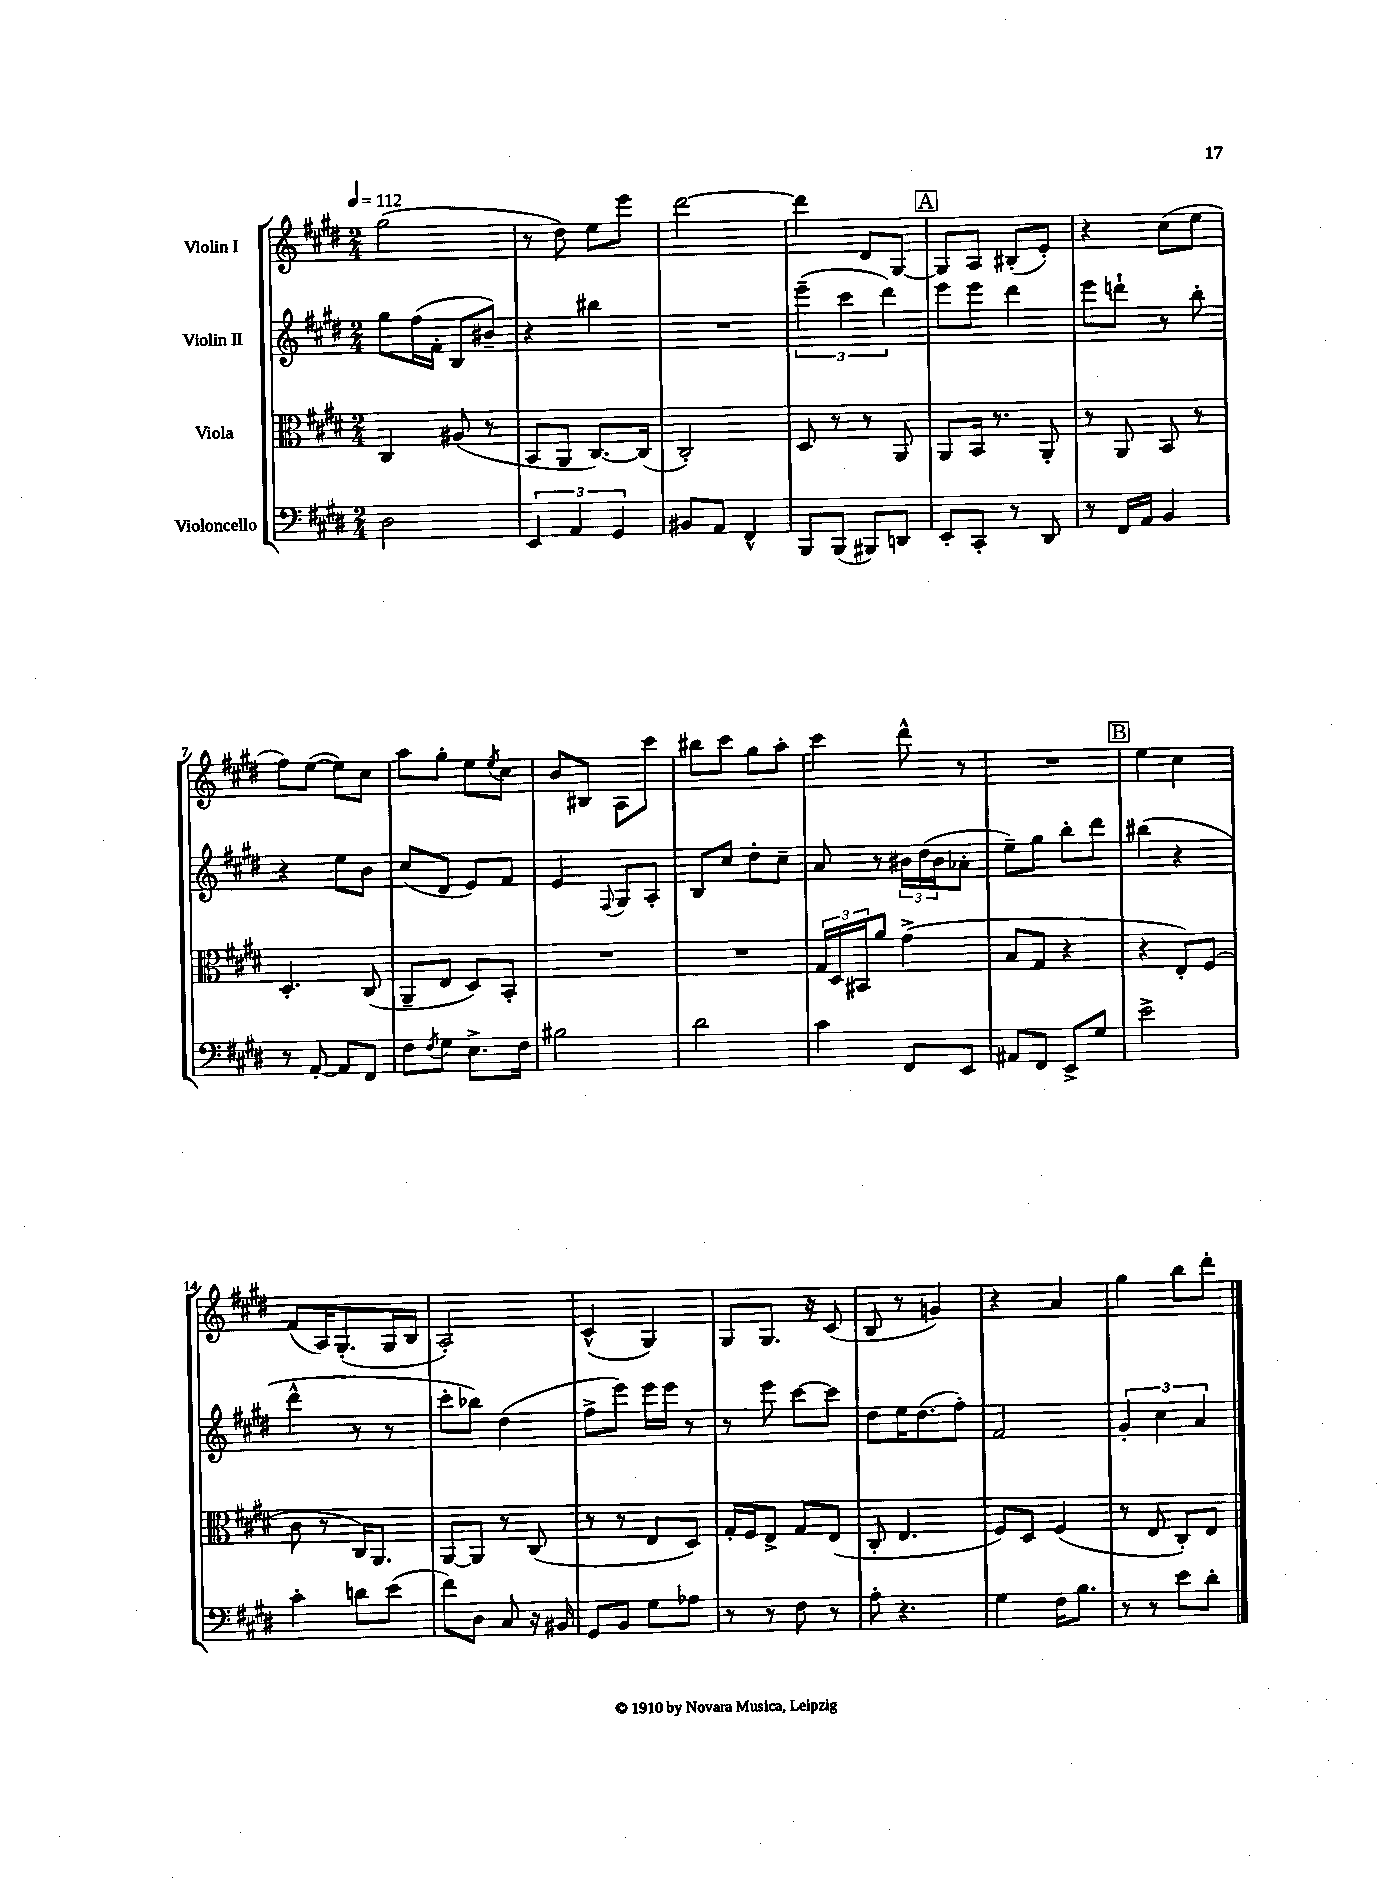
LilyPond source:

<<
\new StaffGroup <<
\new Staff = "s0" \with { instrumentName = "Violin I" } {
    \clef treble \key e \major \numericTimeSignature \time 2/4 \tempo 4 = 112
    gis''2( |
    r8 dis''8) e''8 e'''8 |
    dis'''2~ |
    dis'''4 dis'8 gis8~ |
    \mark \markup { \box "A" } gis8 a8 bis8-.( e'8-.) |
    r4 cis''8( e''8 |
    fis''8) e''8~( e''8) cis''8 |
    a''8 gis''8-. e''8 \acciaccatura { e''8 } cis''8 |
    b'8 bis8 a8 cis'''8 |
    bis''8 cis'''8 gis''8 a''8-. |
    cis'''4 dis'''8-^ r8 |
    R2 |
    \mark \markup { \box "B" } e''4 cis''4 |
    fis'8( a16) gis8.-.( gis16 b16 |
    a2-.) |
    cis'4-^( gis4) |
    gis8 gis8. r16 cis'8( |
    b8 r8 g'4) |
    r4 a'4 |
    gis''4 b''8 dis'''8-. \bar "|." |
}
\new Staff = "s1" \with { instrumentName = "Violin II" } {
    \clef treble \key e \major \numericTimeSignature \time 2/4
    gis''8 fis''16( fis'16-. b8 bis'8--) |
    r4 bis''4 |
    R2 |
    \tuplet 3/2 { e'''4--( cis'''4 dis'''4) } |
    \mark \markup { \box "A" } e'''8 e'''8 dis'''4 |
    e'''8 d'''8-! r8 b''8-. |
    r4 e''8 b'8 |
    cis''8( dis'8 e'8) fis'8 |
    e'4 \appoggiatura { fis8 } gis8 a8-. |
    b8 cis''8 dis''8-. cis''8-- |
    a'8 r8 \tuplet 3/2 { bis'16 dis''16( bis'16 } aes'8-. |
    e''8--) gis''8 b''8-. dis'''8 |
    \mark \markup { \box "B" } bis''4( r4 |
    dis'''4-^ r8 r8 |
    cis'''8-. bes''8) dis''4( |
    fis''8-> e'''8) e'''16 e'''16 r8 |
    r8 e'''8 cis'''8~ cis'''8 |
    dis''8 e''16 dis''8.( fis''8-.) |
    fis'2 |
    \tuplet 3/2 { gis'4-. cis''4 a'4 } \bar "|." |
}
\new Staff = "s2" \with { instrumentName = "Viola" } {
    \clef alto \key e \major \numericTimeSignature \time 2/4
    cis4 ais8( r8 |
    b,8 a,8 cis8.~) cis16( |
    cis2-.) |
    dis8 r8 r8 a,8 |
    \mark \markup { \box "A" } a,8 b,16 r8. a,8-. |
    r8 a,8 b,8 r8 |
    dis4.-. cis8( |
    a,8-- e8 dis8) b,8-. |
    R2 |
    R2 |
    \tuplet 3/2 { gis16 dis16 bis,16 } a'8 gis'4->( |
    b8 gis8 r4 |
    \mark \markup { \box "B" } r4 e8-.) fis8( |
    cis'8 r8 cis16) a,8. |
    a,8~ a,8 r8 cis8( |
    r8 r8 e8 dis8) |
    gis16-. fis16 e8-> gis8 e8( |
    cis8-. e4. |
    fis8) dis8 fis4( |
    r8 e8 cis8-.) e8 \bar "|." |
}
\new Staff = "s3" \with { instrumentName = "Violoncello" } {
    \clef bass \key e \major \numericTimeSignature \time 2/4
    dis2 |
    \tuplet 3/2 { e,4 a,4 gis,4 } |
    bis,8 a,8 fis,4-^ |
    b,,8 b,,8( bis,,8) d,8 |
    \mark \markup { \box "A" } e,8-. cis,8-. r8 dis,8 |
    r8 fis,16 a,16 b,4 |
    r8 a,8~-. a,8 fis,8 |
    fis8 \acciaccatura { fis8 } gis8 e8.-> fis16 |
    bis2 |
    dis'2 |
    cis'4 fis,8 e,8 |
    ais,8 fis,8 e,8-> gis8 |
    \mark \markup { \box "B" } e'2-> |
    cis'4-. d'8 e'8( |
    fis'8) dis8 cis8 r16 bis,16 |
    gis,8 b,8 gis8 aes8 |
    r8 r8 fis8 r8 |
    a8-. r4. |
    gis4 fis16 b8. |
    r8 r8 e'8 dis'8-. \bar "|." |
}
>>
>>
